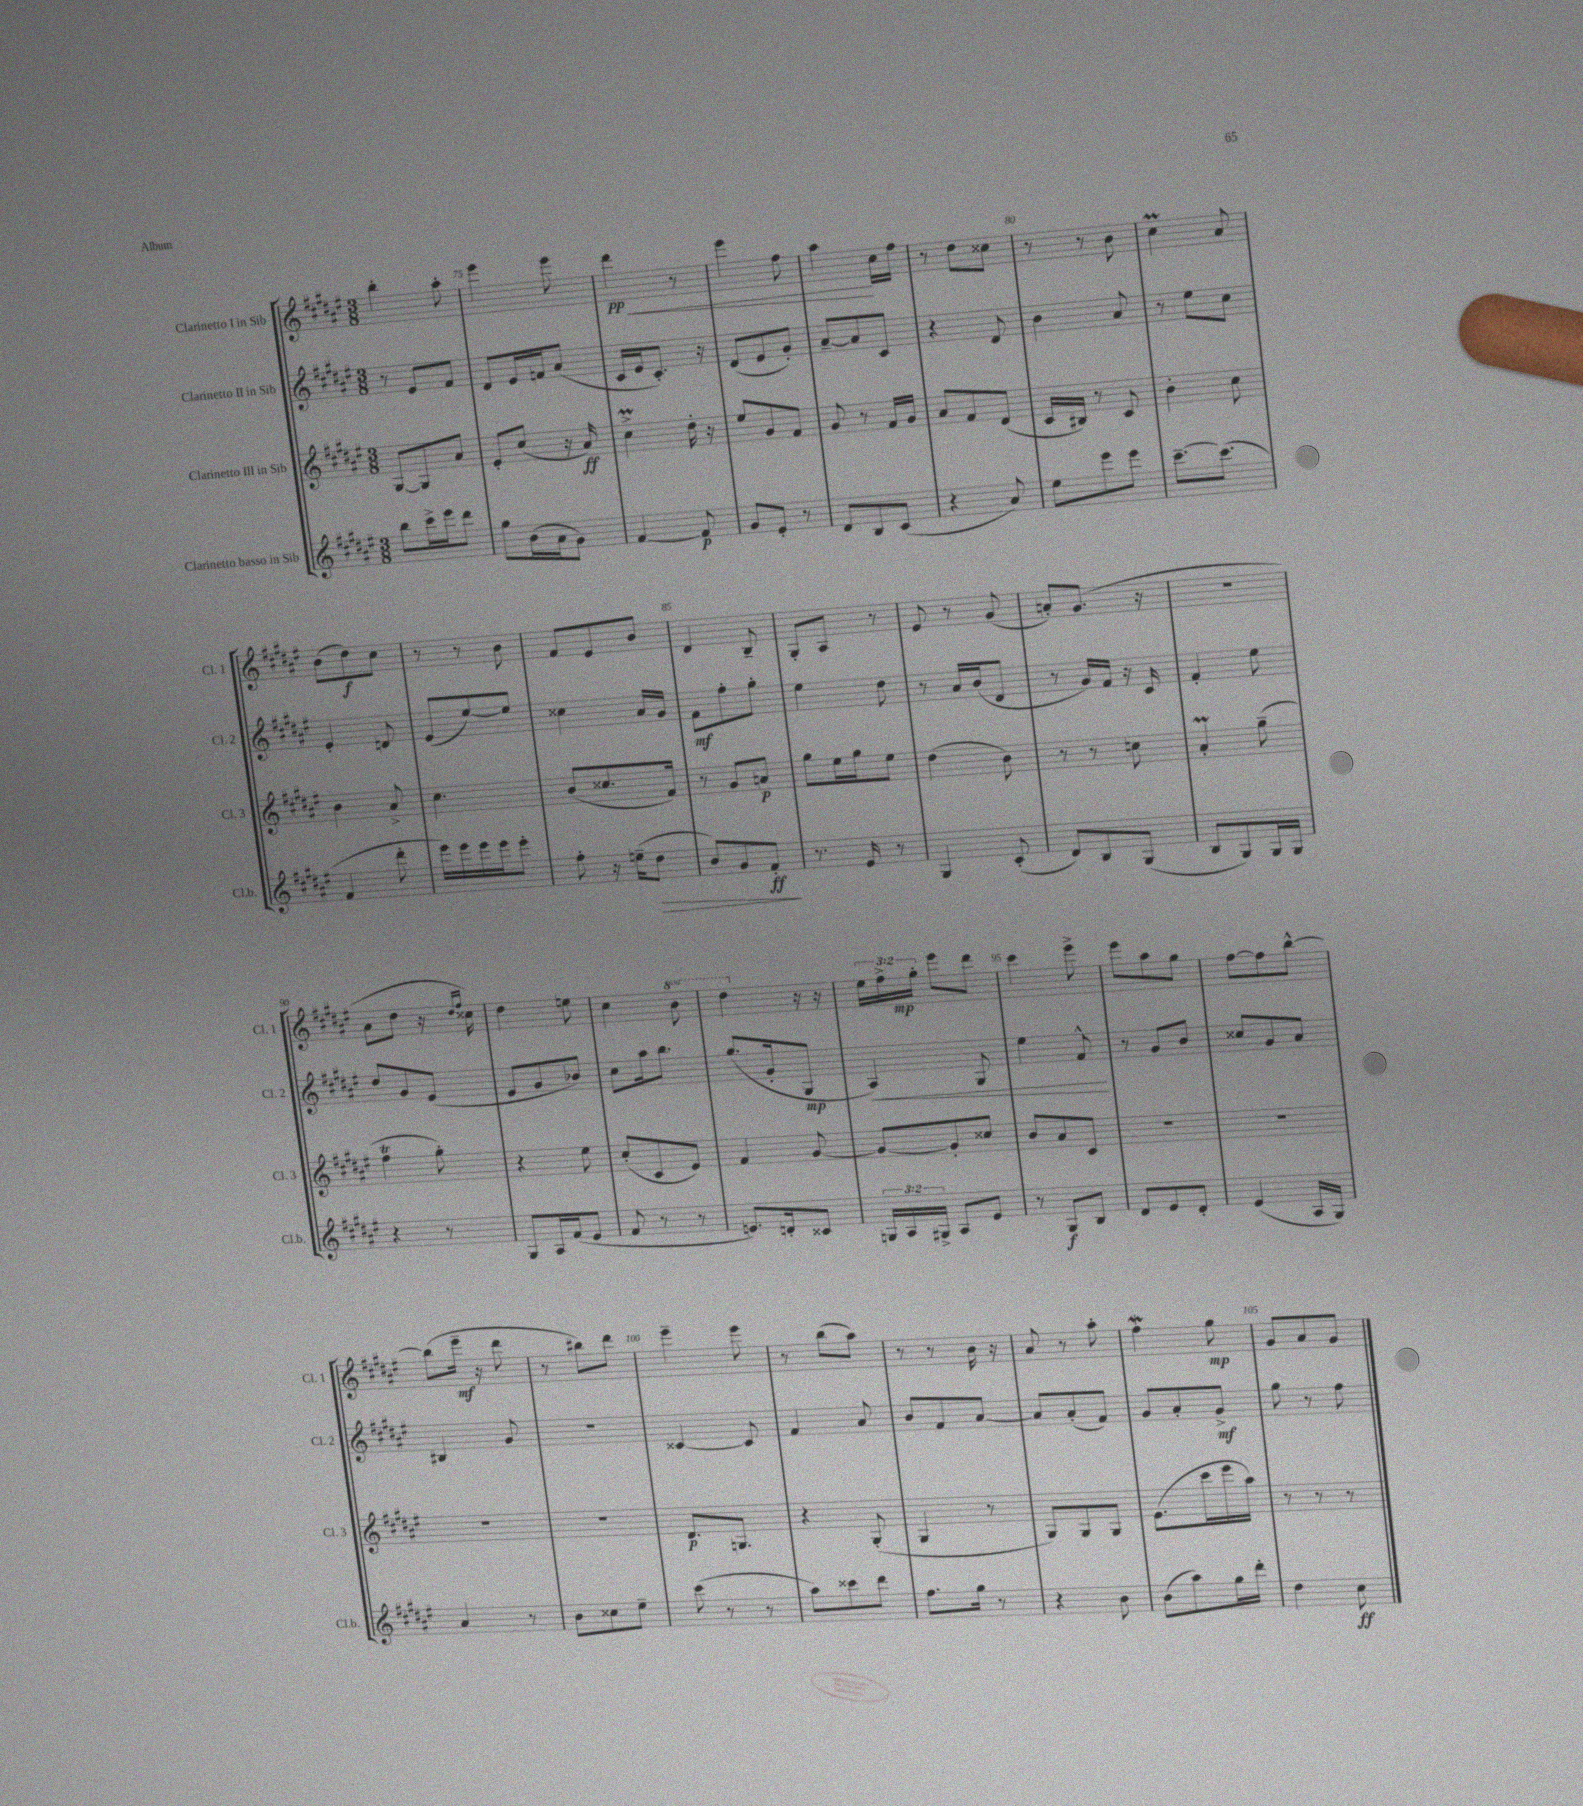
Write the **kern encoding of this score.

**kern	**kern	**kern	**kern
*staff4	*staff3	*staff2	*staff1
*clefG2	*clefG2	*clefG2	*clefG2
*k[f#c#g#d#a#e#]	*k[f#c#g#d#a#e#]	*k[f#c#g#d#a#e#]	*k[f#c#g#d#a#e#]
*M3/8	*M3/8	*M3/8	*M3/8
8bb\L	[8G#/L	8r	4bb'\
16ccc#^\L	8G#/]	8e#/L	.
16eee#\J	.	.	.
8ddd#\J	8a#/J	8f#/J	8aa#'\
=	=	=	=
8gg#\L	8e#'/L	8d#/L	4eee#\
(16b\L	(8cc#/J	16e#/L	.
16a#\J	.	16f/J	.
8g#\J)	16r	(8a#/J	8eee#\
.	16a#/)	.	.
=	=	=	=
[4f#/	4cc#^\	16c#/LL	4ddd#\
.	.	16e#/J	.
.	.	8.c#'/J)	.
8f#/]	16dd#'\	.	8r
.	16r	16r	.
=	=	=	=
8g#/L	8ee#/L	(8d#/L	4eee#\
8e#'/J	8g#/	8e#/	.
8r	8f#/J	8g#'/J)	8ff#\
=	=	=	=
8d#/L	8g#/	[8a#~/L	4aa#\
8B/	8r	8a#/]	.
(8c#/J	16f#/LL	8c#/J	16cc#\LL
.	16g#/JJ	.	16ff#\JJ
=	=	=	=
4r	8a#/L	4r	8r
.	8f#/	.	8dd#\L
8a#/)	(8d#/J	8d#/	8cc##\J
=	=	=	=
8ee#\L	16c#/LL	4b\	8r
.	16B#/JJ)	.	.
8eee#\	8r	.	8r
8eee#\J	8c#/	8a#/	8b\
=	=	=	=
[8.ccc#~\L	4b'\	8r	4cc#\
.	.	8ee#\L	.
(8.ccc#\]J	.	.	.
.	8cc#\	8cc#\J	8a#/
=	=	=	=
4f#/	4b\	4e#'/	(8b\L
.	.	.	8dd#\)
8ddd#'\	8a#^/	8d/	8cc#\J
=	=	=	=
16eee#\LL)	4.cc#\	(8e#/L	8r
16eee#\	.	.	.
16eee#\	.	[8ee#/)	8r
16eee#\J	.	.	.
8eee#'\J	.	8ee#/]J	8b\
=	=	=	=
8ff#'\	(8b/L	4cc##\	8f#/L
16r	8.cc##/	.	8e#/
(16ee~\LK	.	.	.
8dd#\J	.	16a#/LL	8b/J
.	16f#/Jk)	16g#/JJ	.
=	=	=	=
8b/L)	8r	8f#\L	4d#/
8g#/	8g#/L	8ff#'\	.
8f#'/J	8a/J	8gg#'\J	8B~/
=	=	=	=
8.r	8gg#\L	4ee#\	8G#'/L
.	16ee#\L	.	8A#/J
16e#/	16gg#\J	.	.
8r	8ee#\J	8dd#\	8r
=	=	=	=
4G#/	(4dd#\	8r	8e#/
.	.	16a#/LL	8r
.	.	(16b/J	.
(8c#'/	8b\)	8d#/J	(8g#/
=	=	=	=
8d#/L)	8r	8r	8a'/L)
8B/	8r	16g#/LL)	(8.g#/J
.	.	16f#/JJ	.
(8G#/J	8cc\	16r	.
.	.	16c#/	16r
=	=	=	=
8B/L	4a#'/	4f#'/	4.r
8G#/)	.	.	.
16G#/L	(8gg#~\	8ee#\	.
16G#/JJ	.	.	.
=	=	=	=
4r	4ff#\	8dd#/L	8a#\L
.	.	8g#/	8dd#\J
8r	8gg#'\)	(8e#/J	16r
.	.	.	16qqdd#/LL
.	.	.	16qqff#/JJ
.	.	.	16cc##\)
=	=	=	=
8G#/L	4r	8e#/L	4dd#\
16A#/L	.	8g#/	.
(16f#/J	.	.	.
8e#/J	8ee#\	8b-/J)	8ee\
=	=	=	=
8f#/	(8cc#'/L	8cc#\L	4cc#\
8r	8c#/	16aa#\k	.
.	.	8.bb\J	.
8r	8e#/J)	.	8bb\
=	=	=	=
8.e/L)	4f#/	(8.gg#/L	4ddd#\
16d'/k	.	16g#'/k	.
8c##/J	[8g#/	8G#/J	16r
.	.	.	16r
=	=	=	=
24G/LL	8g#/_L	4A#/)	24ee#\LL
24A#/	.	.	24ff#^\
24G#^/JJ	.	.	24gg#'\JJ
8A#/L	8g#'/]	.	8eee#\L
8e#/J	8cc##/J	8G#/	8ddd#\J
=	=	=	=
8r	8b/L	4ee#\	4ccc#\
8G#/L	8a#/	.	.
8B/J	8c#/J	8f#^^/	8eee#^\
=	=	=	=
8d#/L	4.r	8r	8eee#\L
8e#/	.	8g#/L	8aa#\
8d#'/J	.	8b/J	8gg#\J
=	=	=	=
(4e#/	4.r	8cc##/L	[8ff#\L
.	.	8g#/	8ff#\]
16A#/LL	.	8a#/J	[8bb^^\J
16G#/JJ)	.	.	.
=	=	=	=
4a#/	4.r	4B#/	(8bb\]L
.	.	.	16eee#~\Jk
.	.	.	16r
8r	.	8g#/	8ddd#\
=	=	=	=
8b\L	4.r	4.r	8r
8cc##\	.	.	8bb#\L)
8ee#~\J	.	.	8ddd#\J
=	=	=	=
(8ccc#\	8.d#/L	[4c##/	4eee#~\
8r	.	.	.
.	8.G/J	.	.
8r	.	8c##/]	8eee#\
=	=	=	=
8aa#\L)	4r	4f#/	8r
8ccc##\	.	.	(8bb\L
8ddd#\J	(8G#'/	8a#/	8aa#\J)
=	=	=	=
8.ff#\L	4G#/	8b/L	8r
.	.	8f#/	8r
16gg#\Jk	.	.	.
8r	8r	[8a#/J	16b\
.	.	.	16r
=	=	=	=
4r	8G#/L)	8a#/]L	8a#/
.	8G#/	(8a#'/	8r
8b\	8G#/J	8f#/J)	8aa#'\
=	=	=	=
(8b\L	(8.e#\L	8g#/L	4ff#\
8aa#\)	.	8a#'/	.
.	16ccc#\L	.	.
16gg#\L	16eee#\	8g#^/J	8gg#\
16ddd#'\JJ	16aa#\JJ)	.	.
=	=	=	=
4dd#\	8r	8gg#\	8g#/L
.	8r	8r	8a#/
8cc#\	8r	8ff#\	8g#/J
==	==	==	==
*-	*-	*-	*-
